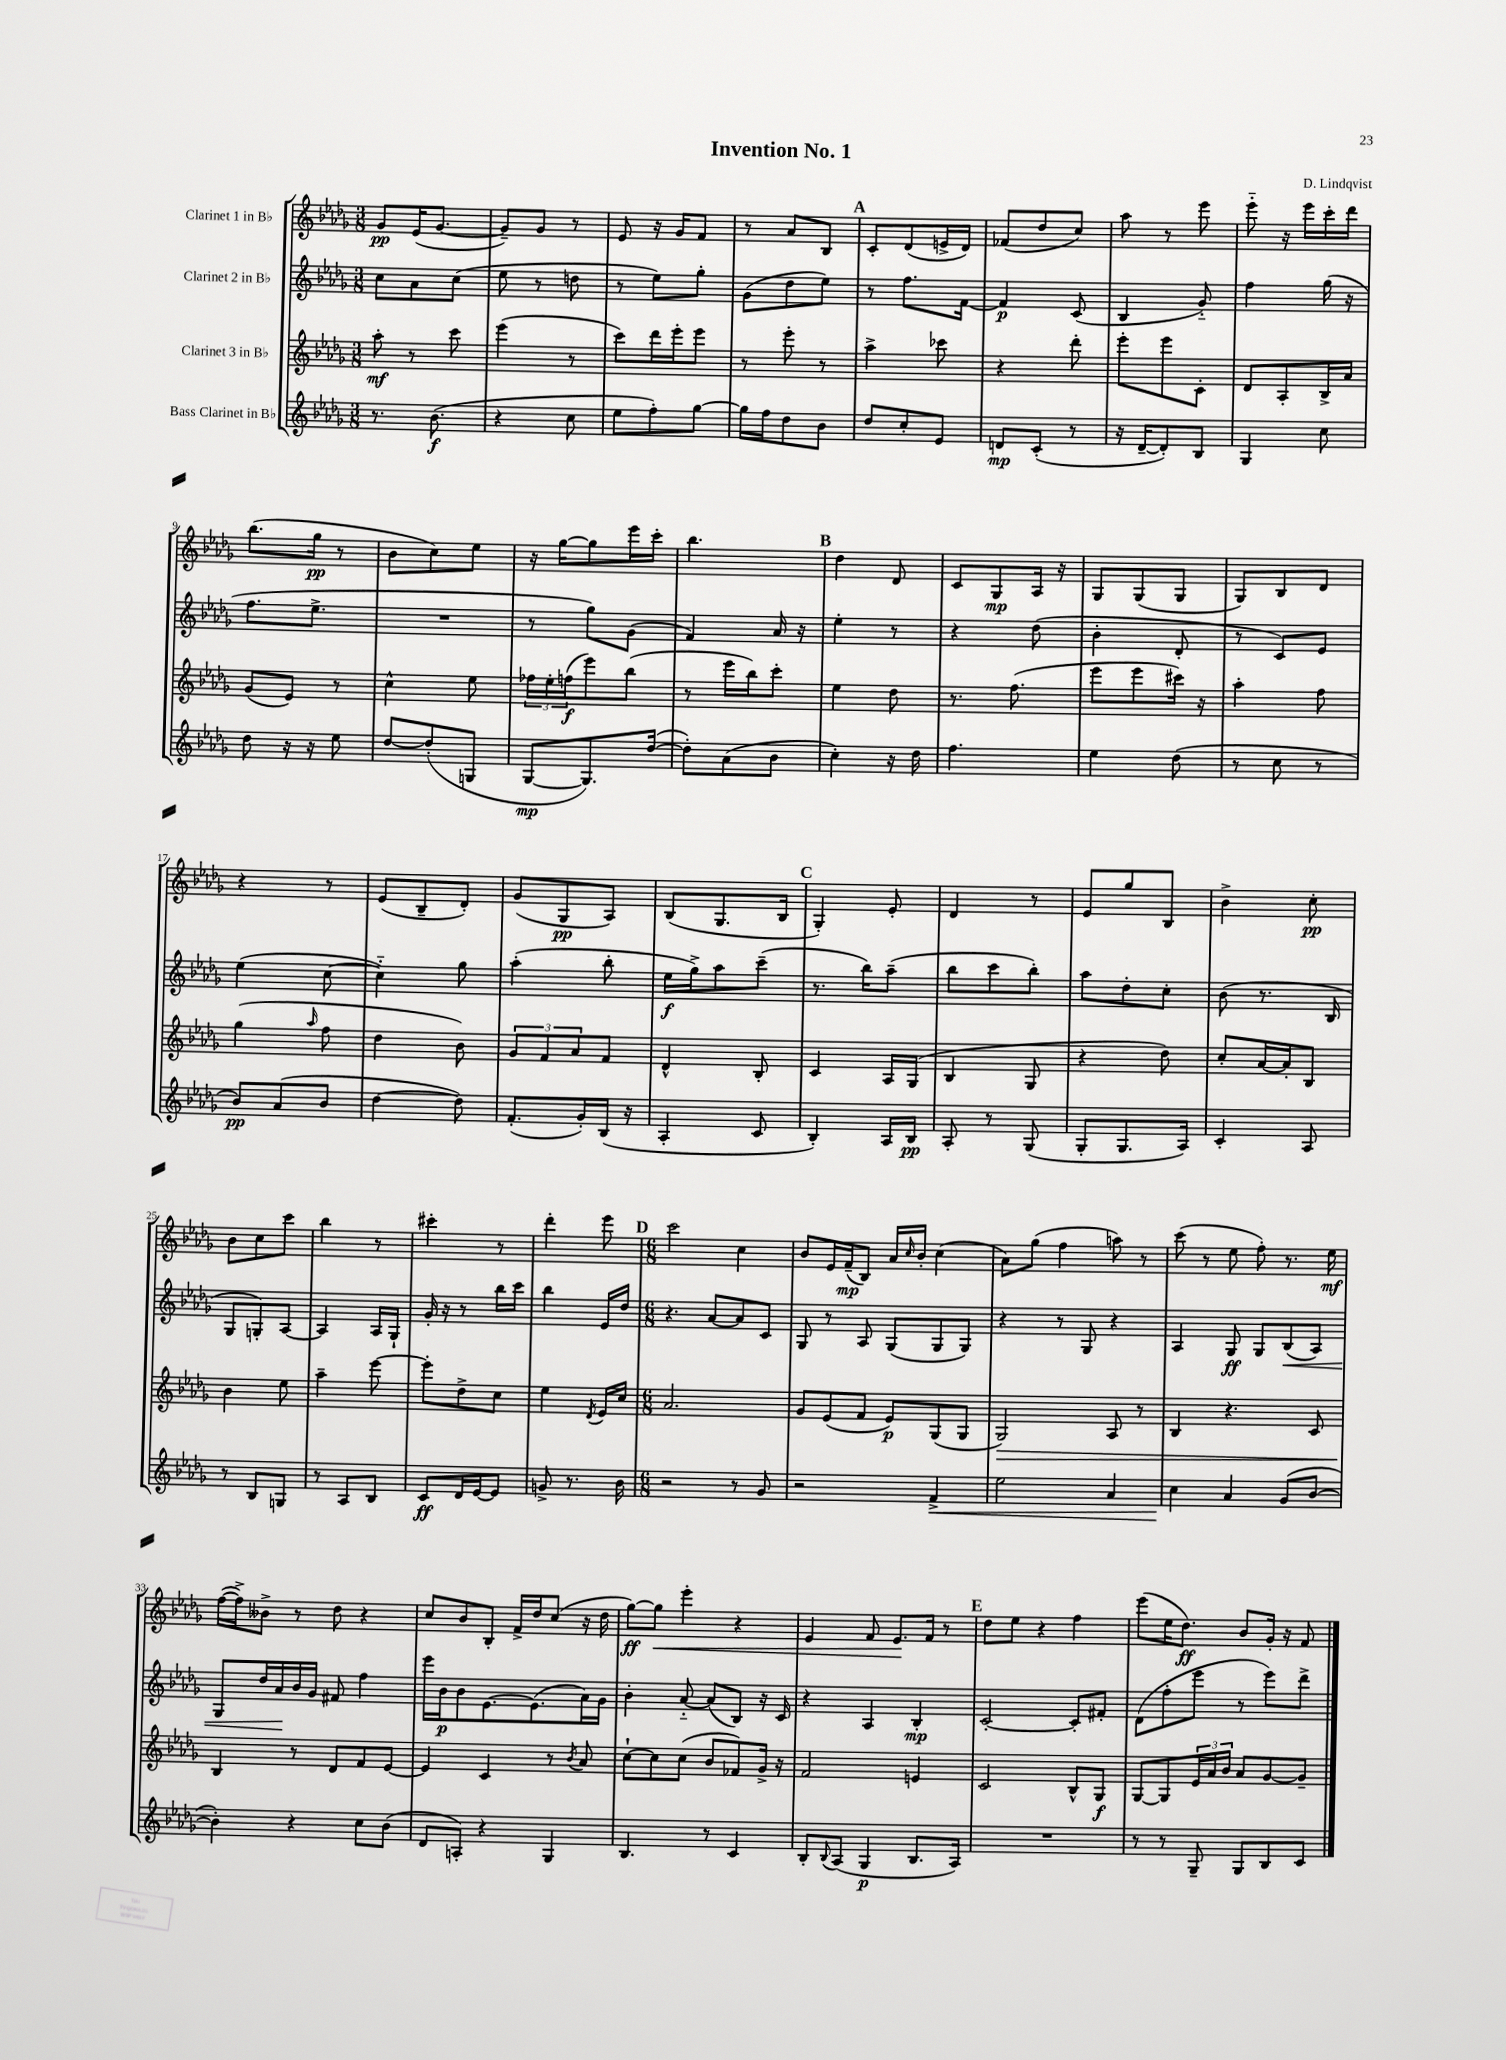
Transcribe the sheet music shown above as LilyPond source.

\header { title = "Invention No. 1" composer = "D. Lindqvist" }
<<
\new StaffGroup <<
\new Staff = "s0" \with { instrumentName = "Clarinet 1 in Bb" } {
    \clef treble \key des \major \numericTimeSignature \time 3/8
    ges'8\pp ees'16( ges'8.~ |
    ges'8--) ges'8 r8 |
    ees'8 r16 ges'16 f'8 |
    r8 aes'8 bes8 |
    \mark \markup { \bold "A" } c'8-. des'8( e'16-> des'16) |
    fes'8( des''8 c''8) |
    aes''8 r8 ees'''8 |
    ees'''8-_ r16 ees'''16 c'''16-. des'''16 |
    bes''8.( ges''16\pp r8 |
    bes'8 c''8) ees''8 |
    r16 ges''16~ ges''8 ees'''16 c'''16-. |
    bes''4. |
    \mark \markup { \bold "B" } des''4 des'8 |
    c'8 ges8\mp aes16 r16 |
    ges8 ges8( ges8 |
    ges8) bes8 des'8 |
    r4 r8 |
    ees'8( bes8-- des'8-.) |
    ges'8( ges8\pp aes8) |
    bes8( ges8. bes16 |
    \mark \markup { \bold "C" } ges4-.) ees'8-. |
    des'4 r8 |
    ees'8 ges''8 bes8 |
    bes'4-> c''8-.\pp |
    bes'8 c''8 c'''8 |
    bes''4 r8 |
    cis'''4-. r8 |
    des'''4-. ees'''8 |
    \mark \markup { \bold "D" } \numericTimeSignature \time 6/8 c'''2 c''4 |
    bes'8 ees'16 f'16--\mp( bes8) aes'16 \grace { c''16 } bes'16-. c''4( |
    aes'8) ges''8( f''4 a''8) r8 |
    c'''8( r8 ees''8 f''8-.) r8. ees''16\mf |
    f''16~( f''16->) beses'8-> r8 des''8 r4 |
    c''8 bes'8 bes8-. f'16-> des''16 c''8( r16 des''16 |
    ges''8~\ff) ges''8\< ees'''4-. r4 |
    ees'4 f'8 ees'8.\! f'16 r8 |
    \mark \markup { \bold "E" } des''8 ees''8 r4 f''4 |
    ees'''8( ees''16 des''8.\ff) bes'8 ges'16-. r16 f'8 \bar "|." |
}
\new Staff = "s1" \with { instrumentName = "Clarinet 2 in Bb" } {
    \clef treble \key des \major \numericTimeSignature \time 3/8
    c''8 aes'8 c''8( |
    ees''8 r8 d''8 |
    r8 ees''8) ges''8-. |
    ges'8( des''8 ees''8) |
    \mark \markup { \bold "A" } r8 f''8. f'16~ |
    f'4\p c'8( |
    bes4 ges'8-_) |
    f''4 ges''16( r16 |
    f''8. ees''8.-> |
    R4. |
    r8 ges''8) ges'8( |
    f'4) aes'16 r16 |
    \mark \markup { \bold "B" } ees''4-. r8 |
    r4 des''8( |
    bes'4-. des'8-. |
    r8 c'8) ees'8 |
    ees''4( c''8~ |
    c''4-_) ges''8 |
    aes''4-.( bes''8-. |
    ees''16\f ges''16->) aes''8 c'''8--( |
    \mark \markup { \bold "C" } r8. bes''16) aes''8--( |
    bes''8 c'''8 bes''8-.) |
    aes''8 des''8-. c''8-. |
    bes'8( r8. bes16 |
    ges8 g8-.) aes8~ |
    aes4 aes16 ges16-! |
    ges'16-. r16 r8 bes''16 c'''16 |
    bes''4 ees'16 des''16 |
    \mark \markup { \bold "D" } \numericTimeSignature \time 6/8 r4. aes'8~ aes'8 c'8 |
    ges8 r8 aes8 ges8( ges8 ges8) |
    r4 r8 ges8 r4 |
    aes4 ges8\ff ges8 bes8\<( aes8) |
    ges8 des''16 aes'16\! bes'16 ges'16 fis'8 f''4 |
    ees'''16 bes'16\p bes'8 ees'8.~ ees'8.( aes'16) ges'16 |
    bes'4-. aes'8~-_ aes'8( bes8) r16 c'16 |
    r4 aes4 bes4-.\mp |
    \mark \markup { \bold "E" } c'2~-. c'8-. fis'8-. |
    des'8( f''8-. ees'''8 r8 ees'''8) des'''8-> \bar "|." |
}
\new Staff = "s2" \with { instrumentName = "Clarinet 3 in Bb" } {
    \clef treble \key des \major \numericTimeSignature \time 3/8
    aes''8-.\mf r8 c'''8 |
    ees'''4( r8 |
    c'''8) des'''16 ees'''16-. ees'''8 |
    r8 ees'''8-. r8 |
    \mark \markup { \bold "A" } aes''4-> ces'''8 |
    r4 des'''8-. |
    ees'''8-. ees'''8 c'8-. |
    des'8 aes8-. bes16-> aes'16 |
    ges'8( ees'8) r8 |
    c''4-^ ees''8 |
    \tuplet 3/2 { fes''16 ees''16-. f''16\f( } ees'''8) bes''8( |
    r8 ees'''16 bes''16) c'''8-. |
    \mark \markup { \bold "B" } ees''4 des''8 |
    r8. f''8.( |
    ees'''8 ees'''8 cis'''16) r16 |
    aes''4-. f''8 |
    ges''4( \grace { aes''16 } f''8 |
    des''4 bes'8) |
    \tuplet 3/2 { ges'8 f'8 aes'8 } f'8 |
    des'4-^ bes8-. |
    \mark \markup { \bold "C" } c'4 aes16 ges16( |
    bes4 ges8 |
    r4 des''8) |
    c''8-. aes'16~ aes'16-. bes8 |
    bes'4 ees''8 |
    aes''4-- ees'''8~ |
    ees'''8-. des''8-> c''8 |
    ees''4 \acciaccatura { des'8 } ees'16 c''16 |
    \mark \markup { \bold "D" } \numericTimeSignature \time 6/8 aes'2. |
    ges'8 ees'8( f'8 ees'8\p) ges8( ges8 |
    ges2\>) aes8 r8 |
    bes4 r4. c'8 |
    bes4\! r8 des'8 f'8 ees'8~ |
    ees'4 c'4 r8 \acciaccatura { bes'8 } aes'8 |
    c''8~-! c''8 c''8( bes'8 fes'8) ges'16-> r16 |
    f'2 e'4 |
    \mark \markup { \bold "E" } c'2 bes8-^ ges8\f |
    ges8~ ges8 \tuplet 3/2 { ees'16 aes'16 bes'16 } aes'8 ges'8~ ges'8-- \bar "|." |
}
\new Staff = "s3" \with { instrumentName = "Bass Clarinet in Bb" } {
    \clef treble \key des \major \numericTimeSignature \time 3/8
    r8. bes'8.\f( |
    r4 c''8 |
    ees''8 f''8-.) ges''8~ |
    ges''16 f''16 des''8 bes'8 |
    \mark \markup { \bold "A" } des''8 c''8-. ees'8 |
    d'8\mp c'8-.( r8 |
    r16 des'16~-- des'8-.) bes8 |
    ges4 c''8 |
    des''8 r16 r16 ees''8 |
    des''8~ des''8-.( g8 |
    ges8~\mp ges8.) des''16~( |
    des''8-.) aes'8( bes'8 |
    \mark \markup { \bold "B" } c''4-.) r16 des''16 |
    f''4. |
    ees''4 des''8( |
    r8 c''8 r8 |
    bes'8\pp) aes'8( bes'8 |
    des''4~ des''8) |
    f'8.-.( ges'16-.) bes16( r16 |
    aes4-. c'8 |
    \mark \markup { \bold "C" } bes4-.) aes16 bes16\pp |
    aes8-. r8 ges8( |
    ges8-. ges8. aes16) |
    c'4-. aes8 |
    r8 bes8 g8 |
    r8 aes8 bes8 |
    c'8\ff des'16 ees'16~ ees'8 |
    g'8-> r8. bes'16 |
    \mark \markup { \bold "D" } \numericTimeSignature \time 6/8 r2 r8 ges'8 |
    r2 f'4->\< |
    ees''2 aes'4 |
    c''4\! aes'4 ges'8( bes'8~ |
    bes'4-.) r4 c''8 bes'8( |
    des'8 a8-.) r4 ges4 |
    bes4. r8 c'4 |
    bes8-. \appoggiatura { bes8 } aes8( ges4\p bes8. aes16) |
    \mark \markup { \bold "E" } R2. |
    r8 r8 ges8-- ges8 bes8 c'8 \bar "|." |
}
>>
>>
